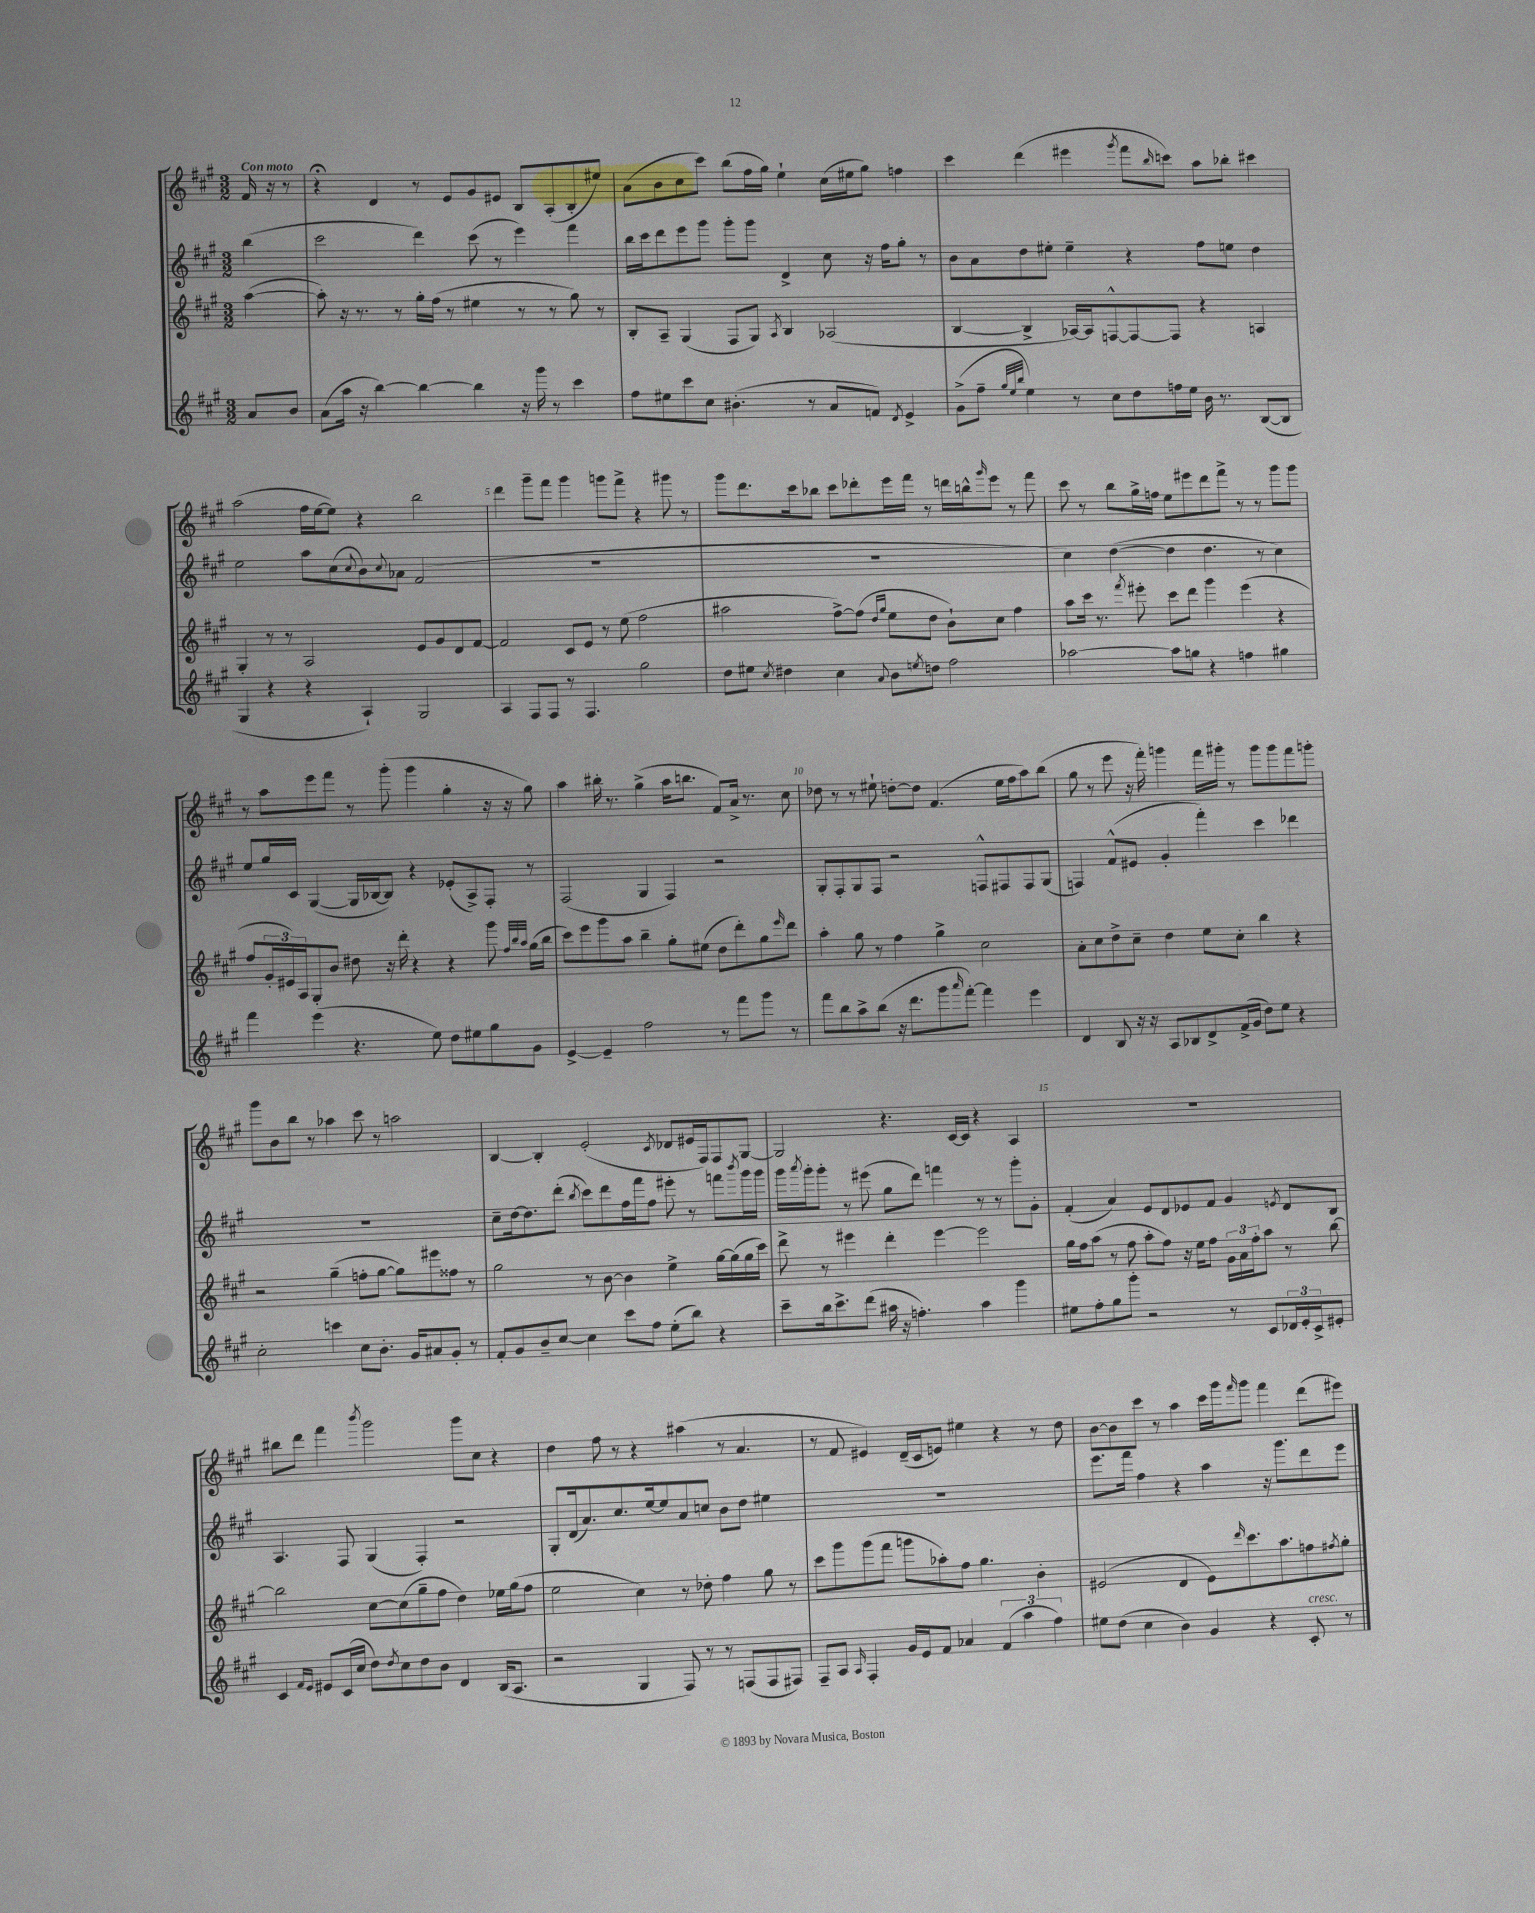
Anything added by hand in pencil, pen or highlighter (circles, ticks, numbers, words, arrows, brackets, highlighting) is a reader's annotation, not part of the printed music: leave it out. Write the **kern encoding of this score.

**kern	**kern	**kern	**kern
*part4	*part3	*part2	*part1
*staff4	*staff3	*staff2	*staff1
*clefG2	*clefG2	*clefG2	*clefG2
*k[f#c#g#]	*k[f#c#g#]	*k[f#c#g#]	*k[f#c#g#]
*M3/2	*M3/2	*M3/2	*M3/2
=	=	=	=
!	!	!	!LO:TX:a:B:t=Con moto
8a/L	([4aa\	(4bb\	16f#/
.	.	.	16r
8b/J	.	.	8r
=1	=1	=1	=1
(8a\L	8aa'\])	2ccc#\	4r;<
16aa\Jk	16r	.	.
16r	8.r	.	.
[4bb\)	.	.	4d/
.	8r	.	.
4bb\_	16gg#'\LL	4ddd\)	8r
.	(16ff#\JJ	.	.
.	8r	.	8e/L
4bb\]	4ee#X\	(8ccc#\	8g#/
.	.	8r	8e#X/J
16r	8r	4eee\)	8B/L
16ggg#\	.	.	.
8r	8r	.	(8A'/
4ccc#\	8gg#\)	4fff#\	8B'/
.	8r	.	8ee#X/J)
=2	=2	=2	=2
8ff#\L	8B'/L	16bb\LL	(8a\L
.	.	16ccc#\J	.
8ee#X\	8A~/J	8ddd\	8b\
8ccc#\	(4G#/	8eee\	8cc#\
8cc#\J	.	8ggg#\J	8ccc#\J)
(4.b#X'\	8F#/L	8ggg#'\L	(8bb\L
.	8G#/J)	8ggg#\J	16ff#\L
.	.	.	16gg#\JJ)
.	8qA/	.	.
.	4B/	4d^/	4ee`\
8r	.	.	.
8a/L	(2A-X/	8cc#\	(16cc#\LL
.	.	.	16ee#X\J
8fn/J)	.	16r	8gg#\J)
.	.	16ff#\KL	.
8qd/	.	.	.
4e^/	.	8gg#'\J	4ffn\
.	.	8r	.
=3	=3	=3	=3
(8g#^\L	[4B/	8b\L	4ccc#\
8ff#~\J	.	8a\	.
32qqgg#/LLL	.	.	.
32qqee/	.	.	.
32qqbb/JJJ	.	.	.
4ee\)	4B^/]	8dd\	(4ddd\
.	.	8ee#X'\J	.
8r	[16A-X/LL)	4ee#~\	4eee#X\
.	16A-/J]	.	.
8cc#\L	[8Fn^^/	.	.
.	.	.	8qggg#/
8dd\	8F/_	4r	8fff#\L
.	.	.	16qqbb/
16ffn\L	8F/J]	.	8cccn\J)
16ee\JJ	.	.	.
16b\	4r	8ff#\L	8aa\L
8.r	.	.	.
.	.	8een\J	8bb-X'\J
([8B/L	4An/	4dd\	4ccc#X\
8B/J]	.	.	.
!!LO:LB:g=z
=4	=4	=4	=4
4G#/	4G#'/	2ee\	(2aa\
4r	8r	.	.
.	8r	.	.
4r	2A/	8aa\L	16ff#\LL
.	.	.	[16ee\J
.	.	(8cc#\	8ee\J])
.	.	8qqcc#/	.
4A`/)	.	8b\)	4r
.	.	8qqcc#/	.
.	.	8a-X\J	.
2G#/	8e/L	(2f#/	2bb\
.	8g#/	.	.
.	8d/	.	.
.	[8f#/J	.	.
=5	=5	=5	=5
4A/	2f#/]	1.r	4ddd\
8F#/L	.	.	8ggg#~\L
8F#/J	.	.	8fff#\J
8r	8c#/L	.	4ggg#\
4.F#/	8e/J	.	.
.	8r	.	8gggn\L
.	(8ee\	.	8fff#^\J
2gg#\	2ff#\	.	4r
.	.	.	8ggg#X\
.	.	.	8r
=6	=6	=6	=6
8dd\L	2aa#X\	1.r	8ggg#\L
8ee#X\J	.	.	8.ddd\
8qcc#/	.	.	.
4dd#X\	.	.	.
.	.	.	16ccc#\k
.	.	.	8bb-X\J
4cc#\	[8ff#^\L)	.	8ccc#\L
.	(8ff#\J]	.	8ddd-X'\
.	16qqdd/LL	.	.
8qqa/	16qqgg#/JJ	.	.
8b\L	8ee\L	.	16eee\L
.	.	.	16fff#\JJ
8qeen/	.	.	.
8ddn\J	8dd\J	.	8r
2ff#\	8b`\L)	.	16dddn\LL
.	.	.	16bbn^^\J
.	.	.	16qqggg#/
.	8cc#\J	.	8eee\J
.	4ff#\	.	8r
.	.	.	8fff#\
=7	=7	=7	=7
[2aa-X\	8aa\L	4cc#\)	8ccc#\
.	16ccc#\Jk	.	8r
.	8.r	.	.
.	.	([4dd\	8bb\L
.	8qfff#/	.	.
.	8eee#X'\	.	16gg#^\L
.	.	.	16ffn\JJ
8aa-\L]	8ccc#\L	4dd\]	8ee\L
8ggn\J	8ddd\J	.	8eee#X\
4r	4ggg#\	4.dd\	8ddd\
.	.	.	8fff#^\J
4ffn\	(4eee#\	.	8r
.	.	8r	8r
4gg#X\	4r	4cc#\)	8ggg#\L
.	.	.	8ggg#\J
!!LO:LB:g=z
=8	=8	=8	=8
4fff#\	8ff#/L	8ee/L	8r
.	24g#'/L	16gg#/L	8aa\L
.	24e#X/)	.	.
.	.	16c#/JJ	.
.	24A/J	.	.
(4eee\	8G#'/	([4G#/	8eee\
.	8b/J	.	8fff#\J
4.r	8dd#X\	16G#/LL]	8r
.	.	[16B-X/J	.
.	16r	8B-/J])	(8ggg#'\
.	16ddd'\	.	.
.	4r	4r	4ggg#\
8ee\)	.	.	.
8dd\L	4r	(8e-X'/L	4gg#'\
8ee#X\	.	8A^/)	.
8gg#\	8ggg#\	8F#'/J	16r
.	.	.	16r
.	32qqff#/LLL	.	.
.	32qqbb/	.	.
.	32qqaa/JJJ	.	.
8g#\J	(16gg#\LL	8r	8gg#\)
.	16bb\JJ	.	.
=9	=9	=9	=9
[4e^/	8ccc#\L)	(2F#/	4aa\
.	8eee\	.	.
4e~/]	8ggg#\	.	16bb#X'\
.	.	.	8.r
.	8aa\J	.	.
2ff#\	4bb~\	4G#/	(4gg#^\
.	8gg#'\L	4F#/)	16aa\KL
.	.	.	8.bbn\J
.	(8ee#X\J	.	.
8r	8dd\L	2r	8f#/L)
8fff#\L	8ddd'\)	.	16a^/Jk
.	.	.	8.r
8ggg#\J	8gg#\	.	.
.	16qqeee/	.	.
8r	8ddd\J	.	8cc#\
=10	=10	=10	=10
8fff#\L	4aa'\	8G#'/L	8dd-X\
8bb\	.	8F#'/	8r
8aa^\	8gg#\	8G#/	8r
(8bb\J	8r	8F#/J	8ee#X`\
16r	4ff#\	2r	[8ddn'\L
8.ddd\L	.	.	.
.	.	.	8dd\J]
8ggg#\	4gg#^\	.	(4.f#/
16qqaaa/	.	.	.
[8fff#'\J)	.	.	.
4fff#\]	2cc#\	8Fn^^/L	.
.	.	8F#X/	16ee#\LL
.	.	.	16ff#\J
4eee\	.	8F#/	8aa\)
.	.	(8G#/J	(8bb\J
=11	=11	=11	=11
4d/	8a'\L	4Fn/)	8gg#\
.	8cc#\	.	8r
8B/	8dd^\	(8f#^^/L	8eee\
16r	8cc#~\J	8e#X/J	16r
16r	.	.	16fff#'\)
8A/L	4dd\	4g#'/	4gggn\
8B-X/	.	.	.
8d^/	8ee\L	4fff#'\)	16fff#\LL
.	.	.	16ggg#X'\JJ
(16f#^/L	8cc#'\J	.	8r
16g#/JJ	.	.	.
8dd\L)	4bb\	4ccc#\	8ggg#\L
8ee\J	.	.	8ggg#\
4r	4r	4ddd-X\	8fff#\
.	.	.	8gggn'\J
!!LO:LB:g=z
=12	=12	=12	=12
2cc#'\	2r	1.r	8ggg#\L
.	.	.	8b\
.	.	.	8bb\J
.	.	.	8r
4cccn\	(4gg#~\	.	4aa-X\
8cc#\L	8ffn'\L	.	8ccc#\
8.b'\J	[8gg#\J	.	8r
.	8gg#\L])	.	2aan\
16g#/KL	.	.	.
8a#X/	8eee#X\	.	.
8g#'/J	8ff##X\J	.	.
8r	8r	.	.
=13	=13	=13	=13
8f#'/L	2gg#\	8cc#~\L	[4B/
8g#/	.	[16dd\k	.
.	.	8.dd\]	.
8b~/	.	.	4B'/]
[8cc#/J	.	(8ddd'\J	.
.	.	8qbb/	.
4cc#\]	8r	8ccc#\L)	(2e'/
.	[8b\	8ddd\	.
8ccc#\L	4b\]	16ff#\L	.
.	.	16fff#\J	.
8ff#\J	.	8ff#\J	.
.	.	.	8qc#/
(8ee'\L	4ee^\	8eee#X'\	8d-X/L
8bb\J)	.	8r	16e#X/L
.	.	.	16F#/J)
4r	[16gg#\LL	8fffn\L	8F#/
.	(16gg#\]	.	.
.	.	8qbbb/	.
.	16gg#\	16ggg#\L	[8G#/J
.	16ccc#\JJ)	16ggg#\JJ	.
=14	=14	=14	=14
8ccc#~\L	8ddd^\	16ggg#\LL	2G#/]
.	.	8qaaa/	.
.	.	16ggg#'\J	.
16bb\k	8r	8ggg#'\J	.
8.ccc#^\	.	.	.
.	4eee#X\	8r	.
(8ddd\J	.	(8eee#X\	.
16aa#X\	4ddd'\	8gg#\L	4.r
16r	.	.	.
4.ffn'\)	.	8ddd\J)	.
.	[4eee#\	4fffn\	.
.	.	.	[16c#/LL
.	.	.	16c#/JJ]
4aa#\	2eee#\]	8r	4r
.	.	8r	.
4ggg#\	.	8ggg#'\L	4A/
.	.	8g#'\J	.
=15	=15	=15	=15
8ee#X\L	16gg#\LL	(4f#'/	1.r
.	16ff#\J	.	.
8ff#'\	(8aa\J	.	.
8gg#\	8r	4a/)	.
8ggg#'\J	8ff#\	.	.
2r	8aa'\L	8e/L	.
.	8ff#\J)	8d/	.
.	16r	8e-X/	.
.	16ee\KL	.	.
.	8ff#\J	8f#/J	.
8r	24g#\LL	4g#/	.
.	24a\	.	.
.	24ff#'\J	.	.
8c#/L	8aa\J	.	.
.	.	8qen/	.
24d-X/L	8r	8d/L	.
24e'/	.	.	.
24c#^/J	.	.	.
8e#X'/J	[8bb\	8B/J	.
!!LO:LB:g=z
=16	=16	=16	=16
4c#/	2bb\]	4.A/	8bb#X\L
.	.	.	8ddd\J
16qqf#/LL	.	.	.
16qqe/JJ	.	.	.
8e#X/L	.	.	4fff#\
(16c#/L	.	8F#/	.
16cc#/JJ	.	.	.
.	.	.	8qbbb/
8dd\L)	[8cc#\L	(4G#/	2ggg#\
8qdd/	.	.	.
8cc#\	(8cc#\]	.	.
8dd\	8gg#~\	4F#'/)	.
8b\J	8ff#\J	.	.
4d/	4dd\)	2r	8ggg#\L
.	.	.	8cc#\J
(16B/KL	16ee-X\LL	.	4r
8.A/J	(16gg#\J	.	.
.	8ff#\J	.	.
=17	=17	=17	=17
2r	2ee\	8G#'/L	4dd\
.	.	(16d/k	.
.	.	8.a/)	.
.	.	.	8ff#\
.	.	8.cc#/	8r
4G#/	4cc#\)	.	4r
.	.	[16ee/k	.
.	.	8ee/]	.
8F#/)	8r	8a/	(4aa#X\
8r	8dd-X'\	8ccn/J	.
8r	4ff#\	8b\L	8r
(8Fn/L	.	8dd\J	4.a/
8F/	8gg#\	4ee#X\	.
8F#X/J)	8r	.	.
=18	=18	=18	=18
8F#~/L	8ccc#\L	1.r	8r
8A/J	8ggg#\	.	8f#/
16qqA/	.	.	.
4F#'/	(8ggg#\	.	4e#X/)
.	8fff#\J	.	.
16g#/LL	8gggn\L	.	(16d~/LL
16e/J	.	.	16c#/J
8f#/J	8aa-X'\)	.	8en/J)
4a-X/	8ff#\J	.	4ee#X\
.	4.gg#\	.	.
(6f#/	.	.	4r
6aa\	.	.	.
.	4b'\	.	8r
6ff#\)	.	.	.
.	.	.	8dd\
=19	=19	=19	=19
8ee#X\L	(2e#X/	8.eee\L	[8b\L
(8dd\J	.	.	8b\]
.	.	16fff#\Jk	.
4cc#\	.	4ff#\	8ccc#\J
.	.	.	8r
4b\)	4d/	4r	4aa\
4g#/	8e#\L)	4aa\	16ccc#\LL
.	.	.	16ggg#\J
.	16qqddd/	.	16qqfff#/
.	8.ccc#\	.	8ggg#\J
4r	.	16r	4fff#\
.	8.aa\	8.ggg#\L	.
!LO:TX:a:i:t=cresc.	!	!	!
8c#'/	8ffn\	8ddd\	(8ddd\L
.	8qff#X/	.	.
8r	8gg#'\J	8eee\J	8eee#X\J)
==	==	==	==
*-	*-	*-	*-
